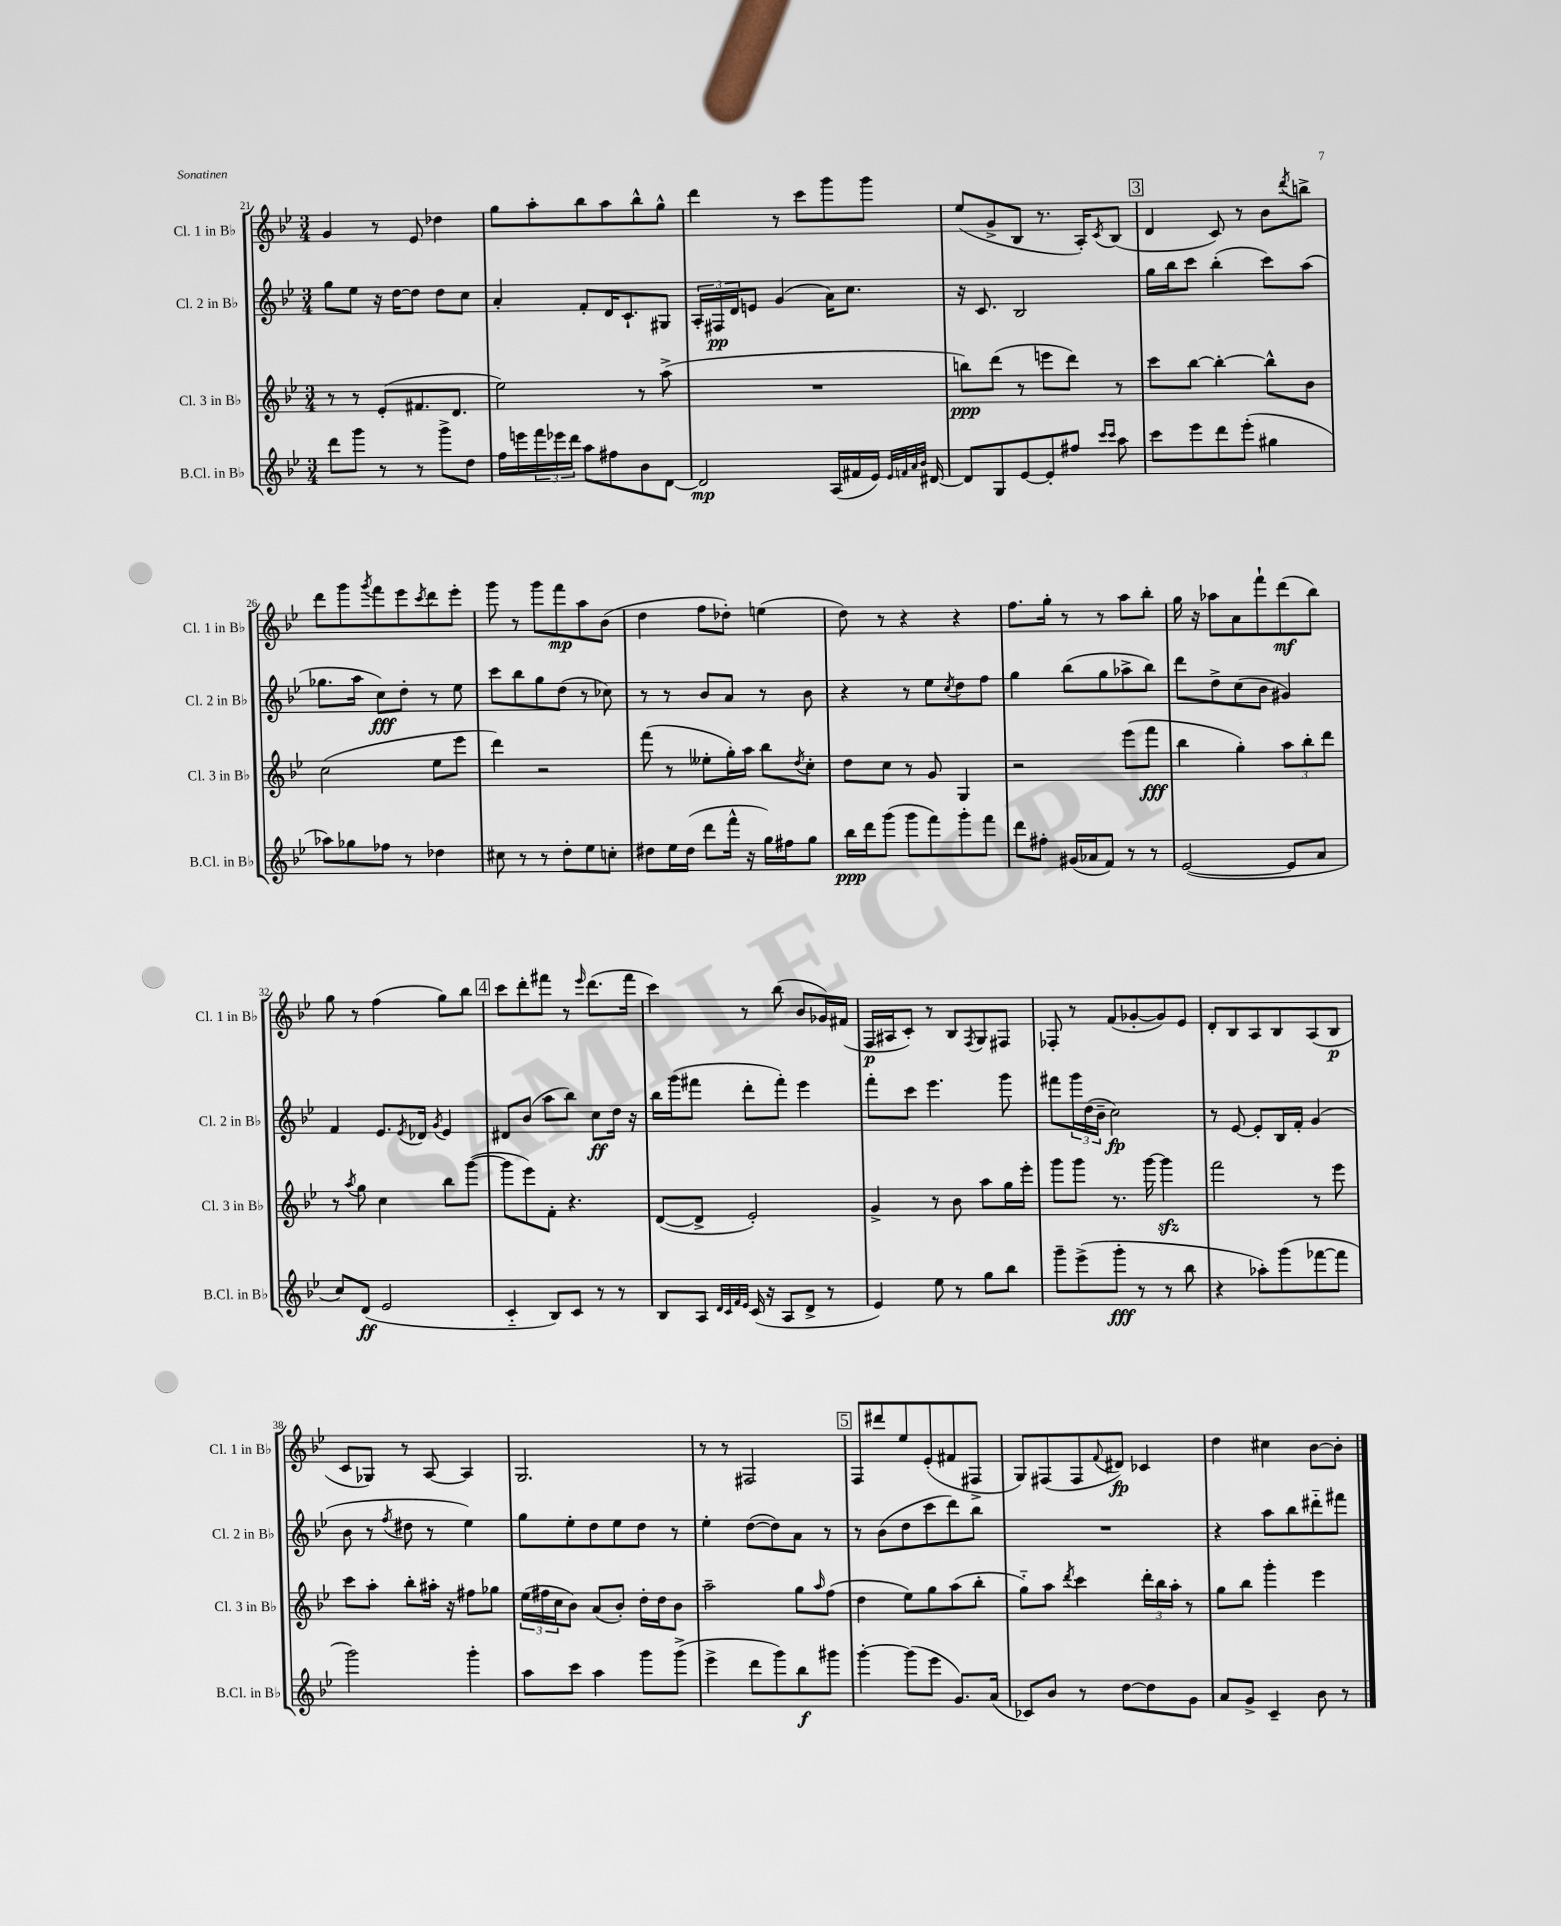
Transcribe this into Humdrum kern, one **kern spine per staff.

**kern	**dynam	**kern	**dynam	**kern	**dynam	**kern	**dynam
*part4	*part4	*part3	*part3	*part2	*part2	*part1	*part1
*staff4	*staff4	*staff3	*staff3	*staff2	*staff2	*staff1	*staff1
*I"B.Cl. in B♭	*	*I"Cl. 3 in B♭	*	*I"Cl. 2 in B♭	*	*I"Cl. 1 in B♭	*
*I'B.Cl. in B♭	*	*I'Cl. 3 in B♭	*	*I'Cl. 2 in B♭	*	*I'Cl. 1 in B♭	*
*clefG2	*	*clefG2	*	*clefG2	*	*clefG2	*
*k[b-e-]	*	*k[b-e-]	*	*k[b-e-]	*	*k[b-e-]	*
*M3/4	*	*M3/4	*	*M3/4	*	*M3/4	*
=21	=21	=21	=21	=21	=21	=21	=21
8ddd\L	.	8r	.	8gg\L	.	4g/	.
8ggg\J	.	8r	.	8ee-\J	.	.	.
8r	.	(8e-'/L	.	16r	.	8r	.
.	.	.	.	[16dd\KL	.	.	.
8r	.	8.f#X/	.	8dd\J]	.	8e-/	.
8ggg^\L	.	.	.	8dd\L	.	4dd-X\	.
.	.	8.d/J	.	.	.	.	.
8dd\J	.	.	.	8cc\J	.	.	.
=22	=22	=22	=22	=22	=22	=22	=22
16ff\LL	.	2ee-\)	.	4a'/	.	8gg\L	.
16eeen\	.	.	.	.	.	.	.
24fff\	.	.	.	.	.	8aa'\	.
24eee-X\	.	.	.	.	.	.	.
24ddd\JJ	.	.	.	.	.	.	.
8aa\L	.	.	.	8f'/L	.	8bb-\	.
8ff#X\	.	.	.	16d/K	.	8aa\	.
.	.	.	.	8.c`/	.	.	.
8b-\	.	8r	.	.	.	8bb-^^\	.
[8d\J	.	(8aa^\	.	8G#X/J	.	8gg^^\J	.
=23	=23	=23	=23	=23	=23	=23	=23
2d/]	mp	2.r	.	24A'/LL	.	4ddd\	.
.	.	.	.	24F#X/	pp	.	.
.	.	.	.	24d/J	.	.	.
.	.	.	.	8en/J	.	.	.
.	.	.	.	(4g/	.	8r	.
.	.	.	.	.	.	8ccc\L	.
(16A/LL	.	.	.	16a\KL)	.	8ggg\	.
16f#X/	.	.	.	8.cc\J	.	.	.
16e-/JJ)	.	.	.	.	.	8ggg\J	.
32qqe-/LLL	.	.	.	.	.	.	.
32qqfn/	.	.	.	.	.	.	.
32qqa/	.	.	.	.	.	.	.
32qqb-/JJJ	.	.	.	.	.	.	.
[16d#X/	.	.	.	.	.	.	.
=24	=24	=24	=24	=24	=24	=24	=24
8d#/L]	.	8bbn\L)	ppp	16r	.	(8ee-/L	.
.	.	.	.	8.c/	.	.	.
8G/	.	(8ddd\J	.	.	.	8g^/	.
[8e-/	.	8r	.	2B-/	.	8B-/J	.
8e-'/]	.	8eeen\L	.	.	.	8.r	.
8ff#X/J	.	8ddd\J)	.	.	.	.	.
.	.	.	.	.	.	16A'/KL)	.
16qqccc/LL	.	.	.	.	.	.	.
16qqccc/JJ	.	.	.	.	.	8qc/	.
8aa\	.	8r	.	.	.	(8B-/J	.
!!LO:REH:place=s1:t=3
=25	=25	=25	=25	=25	=25	=25	=25
8ccc\L	.	8ccc\L	.	16gg\LL	.	4d/	.
.	.	.	.	16bb-\J	.	.	.
8eee-\	.	[8bb-\J	.	8ccc\J	.	.	.
8ddd\	.	4bb-'\_	.	(4bb-'\	.	8c/)	.
(8eee-'\J	.	.	.	.	.	8r	.
4gg#X\	.	8bb-^^\L]	.	8ccc\L)	.	8b-\L	.
.	.	.	.	.	.	8qddd/	.
.	.	8b-\J	.	(8aa\J	.	8bbn^\J	.
!!LO:LB:g=z
=26	=26	=26	=26	=26	=26	=26	=26
8aa-X\L)	.	(2cc\	.	8.gg-X\L	.	8ddd\L	.
8gg-X\	.	.	.	.	.	8ggg\	.
.	.	.	.	16aa\Jk	.	.	.
.	.	.	.	.	.	8qggg/	.
8ff-X\J	.	.	.	8cc\L)	fff	8fff\	.
8r	.	.	.	8dd'\J	.	8eee-\	.
.	.	.	.	.	.	8qccc/	.
4dd-X\	.	8ee-\L	.	8r	.	8ddd\	.
.	.	8eee-\J	.	8ee-\	.	8eee-'\J	.
=27	=27	=27	=27	=27	=27	=27	=27
8cc#X\	.	4ddd\)	.	8ccc\L	.	8ggg\	.
8r	.	.	.	8bb-\	.	8r	.
8r	.	2r	.	8gg\	.	8ggg\L	.
8dd'\L	.	.	.	(8dd\J	.	8fff\	mp
8ee-\	.	.	.	8r	.	8aa\	.
8ccn'\J	.	.	.	8cc-X\)	.	(8b-\J	.
=28	=28	=28	=28	=28	=28	=28	=28
8dd#X\L	.	(8fff\	.	8r	.	4dd\	.
16ee-\L	.	8r	.	8r	.	.	.
(16dd#\JJ	.	.	.	.	.	.	.
8ddd\L	.	8ee--X'\L	.	8b-/L	.	8ff\L	.
16fff^^\Jk	.	16gg'\L)	.	8a/J	.	8dd-X'\J)	.
16r	.	16aa\JJ	.	.	.	.	.
16gg\LL)	.	8bb-\L	.	8r	.	(4een\	.
16ff#X\J	.	.	.	.	.	.	.
.	.	8qdd/	.	.	.	.	.
8gg\J	.	8cc'\J	.	8b-\	.	.	.
=29	=29	=29	=29	=29	=29	=29	=29
16bb-\LL	ppp	8dd\L	.	4r	.	8dd\)	.
16ddd\J	.	.	.	.	.	.	.
(8ggg\J	.	8cc\J	.	.	.	8r	.
8ggg\L	.	8r	.	8r	.	4r	.
8fff\)	.	8g/	.	8ee-\L	.	.	.
.	.	.	.	8qcc/	.	.	.
8ggg'\	.	4G/	.	8dd\	.	4r	.
8fff\J	.	.	.	8ff\J	.	.	.
=30	=30	=30	=30	=30	=30	=30	=30
8ddd\L	.	2r	.	4gg\	.	8.ff\L	.
8ff#X'\J	.	.	.	.	.	.	.
.	.	.	.	.	.	16gg'\Jk	.
(16g#X/LL	.	.	.	(8bb-\L	.	8r	.
16a-X/J	.	.	.	.	.	.	.
8f/J)	.	.	.	8gg\	.	8r	.
8r	.	(8eee-\L	.	8aa-X^\	.	8aa\L	.
8r	.	8fff\J	fff	8bb-\J)	.	8bb-'\J	.
=31	=31	=31	=31	=31	=31	=31	=31
([2e-/	.	4bb-\	.	8ddd\L	.	16gg\	.
.	.	.	.	.	.	16r	.
.	.	.	.	8dd^\	.	8aa-X\L	.
.	.	4gg'\)	.	(8cc\	.	8a\	.
.	.	.	.	8b-\J	.	8fff`\	.
8e-/L]	.	12aa\L	.	4g#X/)	.	(8ddd\	mf
.	.	12bb-'\	.	.	.	.	.
8a/J	.	.	.	.	.	8bb-\J)	.
.	.	12ddd\J	.	.	.	.	.
!!LO:LB:g=z
=32	=32	=32	=32	=32	=32	=32	=32
8cc/L)	.	8r	.	4f/	.	8gg\	.
.	.	8qaa/	.	.	.	.	.
(8d/J	ff	8gg\	.	.	.	8r	.
2e-/	.	4cc\	.	8.e-/L	.	(4ff\	.
.	.	.	.	8qe-/	.	.	.
.	.	.	.	16d-X/Jk	.	.	.
.	.	.	.	8qg/	.	.	.
.	.	8bb-\L	.	4e-/	.	8gg\L)	.
.	.	([8ggg\J	.	.	.	8bb-\J	.
!!LO:REH:place=s1:t=4
=33	=33	=33	=33	=33	=33	=33	=33
4c/	.	8ggg\L]	.	8d#X/L	.	8ccc\L	.
.	.	8eee-\)	.	(8b-/J	.	8ddd'\	.
8B-/L)	.	8f'\J	.	8aa\L	.	8fff#X\J	.
8c/J	.	4.r	.	8bb-\J)	.	8r	.
.	.	.	.	.	.	16qqeee-/	.
8r	.	.	.	8cc\L	ff	(8.ddd\L	.
8r	.	.	.	16dd\Jk	.	.	.
.	.	.	.	16r	.	16fff#\Jk	.
=34	=34	=34	=34	=34	=34	=34	=34
8B-/L	.	([8d/L	.	16bb-\LL	.	4ccc\)	.
.	.	.	.	(16ggg\J	.	.	.
8A/J	.	8d^/J]	.	8fff#X\J	.	.	.
32qqd/LLL	.	.	.	.	.	.	.
32qqc/	.	.	.	.	.	.	.
32qqf/	.	.	.	.	.	.	.
32qqe-/JJJ	.	.	.	.	.	.	.
(16c/	.	2e-'/)	.	8ddd'\L	.	8r	.
16r	.	.	.	.	.	.	.
8A/L	.	.	.	8fff#'\J)	.	(8bb-\	.
8d^/J	.	.	.	4eee-\	.	8b-/L	.
8r	.	.	.	.	.	16g-X/L)	.
.	.	.	.	.	.	(16f#X/JJ	.
=35	=35	=35	=35	=35	=35	=35	=35
4e-/)	.	4g^/	.	8fff'\L	.	16F/LL	p
.	.	.	.	.	.	16A#X/J	.
.	.	.	.	8ccc\J	.	8c'/J)	.
8ee-\	.	8r	.	4.eee-\	.	8r	.
8r	.	8b-\	.	.	.	8B-/L	.
.	.	.	.	.	.	8qF/	.
8gg\L	.	8aa\L	.	.	.	8G/	.
8bb-\J	.	16gg\L	.	8ggg\	.	8F#X/J	.
.	.	16eee-'\JJ	.	.	.	.	.
=36	=36	=36	=36	=36	=36	=36	=36
8ggg~\L	.	8ggg\L	.	8fff#X\L	.	8F-X'/	.
(8eee-^\	.	8ggg\J	.	24ggg\L	.	8r	.
.	.	.	.	(24dd\	.	.	.
.	.	.	.	24b-~\JJ	.	.	.
8ggg'\J	fff	8.r	.	2cc\)	fp	(8f/L	.
8r	.	.	.	.	.	[8g-X'/	.
.	.	[16ggg\	.	.	.	.	.
8r	.	4gggzz\]	.	.	.	8g-/])	.
8bb-\	.	.	.	.	.	8e-/J	.
=37	=37	=37	=37	=37	=37	=37	=37
4r	.	2fff\	.	8r	.	8d'/L	.
.	.	.	.	[8e-/	.	8B-/	.
8aa-X'\L)	.	.	.	8e-'/L]	.	8A/	.
(8ggg\	.	.	.	16B-/L	.	8B-/	.
.	.	.	.	16f'/JJ	.	.	.
[8fff-X\	.	8r	.	(4g/	.	(8A/	.
8fff-\J]	.	8eee-\	.	.	.	8B-/J	p
!!LO:LB:g=z
=38	=38	=38	=38	=38	=38	=38	=38
2ggg\)	.	8ccc\L	.	8b-\	.	8c/L	.
.	.	8aa'\J	.	8r	.	8G-X/J)	.
.	.	.	.	8qff/	.	.	.
.	.	8bb-'\L	.	8dd#X\	.	8r	.
.	.	16aa#X'\Jk	.	8r	.	[8A/	.
.	.	16r	.	.	.	.	.
4ggg'\	.	8ff#X\L	.	4ee-\)	.	4A/]	.
.	.	8gg-X\J	.	.	.	.	.
=39	=39	=39	=39	=39	=39	=39	=39
8aa\L	.	(24ee-\LL	.	8gg\L	.	2.G/	.
.	.	24ff#X\	.	.	.	.	.
.	.	24cc\J	.	.	.	.	.
8ccc\J	.	8b-\J)	.	8ee-'\	.	.	.
4aa\	.	(8a/L	.	8dd\	.	.	.
.	.	8b-'/J)	.	8ee-\	.	.	.
8ggg\L	.	16dd'\LL	.	8dd\J	.	.	.
.	.	16dd\J	.	.	.	.	.
(8ggg^\J	.	8b-\J	.	8r	.	.	.
=40	=40	=40	=40	=40	=40	=40	=40
4eee-^\	.	2aa~\	.	4ee-'\	.	8r	.
.	.	.	.	.	.	8r	.
8ddd\L	.	.	.	([8dd\L	.	2F#X/	.
8ggg\)	.	.	.	8dd\])	.	.	.
8bb-\	f	8gg\L	.	8a\J	.	.	.
.	.	16qqaa/	.	.	.	.	.
8ggg#X\J	.	(8ff\J	.	8r	.	.	.
!!LO:REH:place=s1:t=5
=41	=41	=41	=41	=41	=41	=41	=41
[4ggg'\	.	4dd\	.	8r	.	8F/L	.
.	.	.	.	(8b-\L	.	8ddd#X/	.
(8ggg\L]	.	8ee-\L)	.	8dd\	.	8ee-/	.
8eee-\J	.	8gg\	.	8ccc\	.	(8e-'/	.
8.g/L)	.	(8aa\	.	8ddd\)	.	8f#X/	.
.	.	8bb-'\J	.	8bb-\J	.	8F#X^/J	.
(16a/Jk	.	.	.	.	.	.	.
=42	=42	=42	=42	=42	=42	=42	=42
8c-X/L)	.	8gg\L)	.	2.r	.	8G/L)	.
8b-/J	.	8aa\J	.	.	.	(8F#X/	.
.	.	8qddd/	.	.	.	.	.
8r	.	4ccc\	.	.	.	8F#/	.
.	.	.	.	.	.	8qqf/	.
[8dd\L	.	.	.	.	.	8d#X/J)	fp
8dd\]	.	24ddd'\LL	.	.	.	4c-X/	.
.	.	24bb-\	.	.	.	.	.
.	.	24aa'\JJ	.	.	.	.	.
8g\J	.	8r	.	.	.	.	.
=43	=43	=43	=43	=43	=43	=43	=43
8a/L	.	8gg\L	.	4r	.	4dd\	.
8g^/J	.	8bb-\J	.	.	.	.	.
4c~/	.	4ggg'\	.	8aa\L	.	4cc#X\	.
.	.	.	.	8bb-\	.	.	.
8b-\	.	4eee-\	.	8ddd#X\	.	[8b-\L	.
8r	.	.	.	8fff#X\J	.	8b-'\J]	.
==	==	==	==	==	==	==	==
*-	*-	*-	*-	*-	*-	*-	*-
